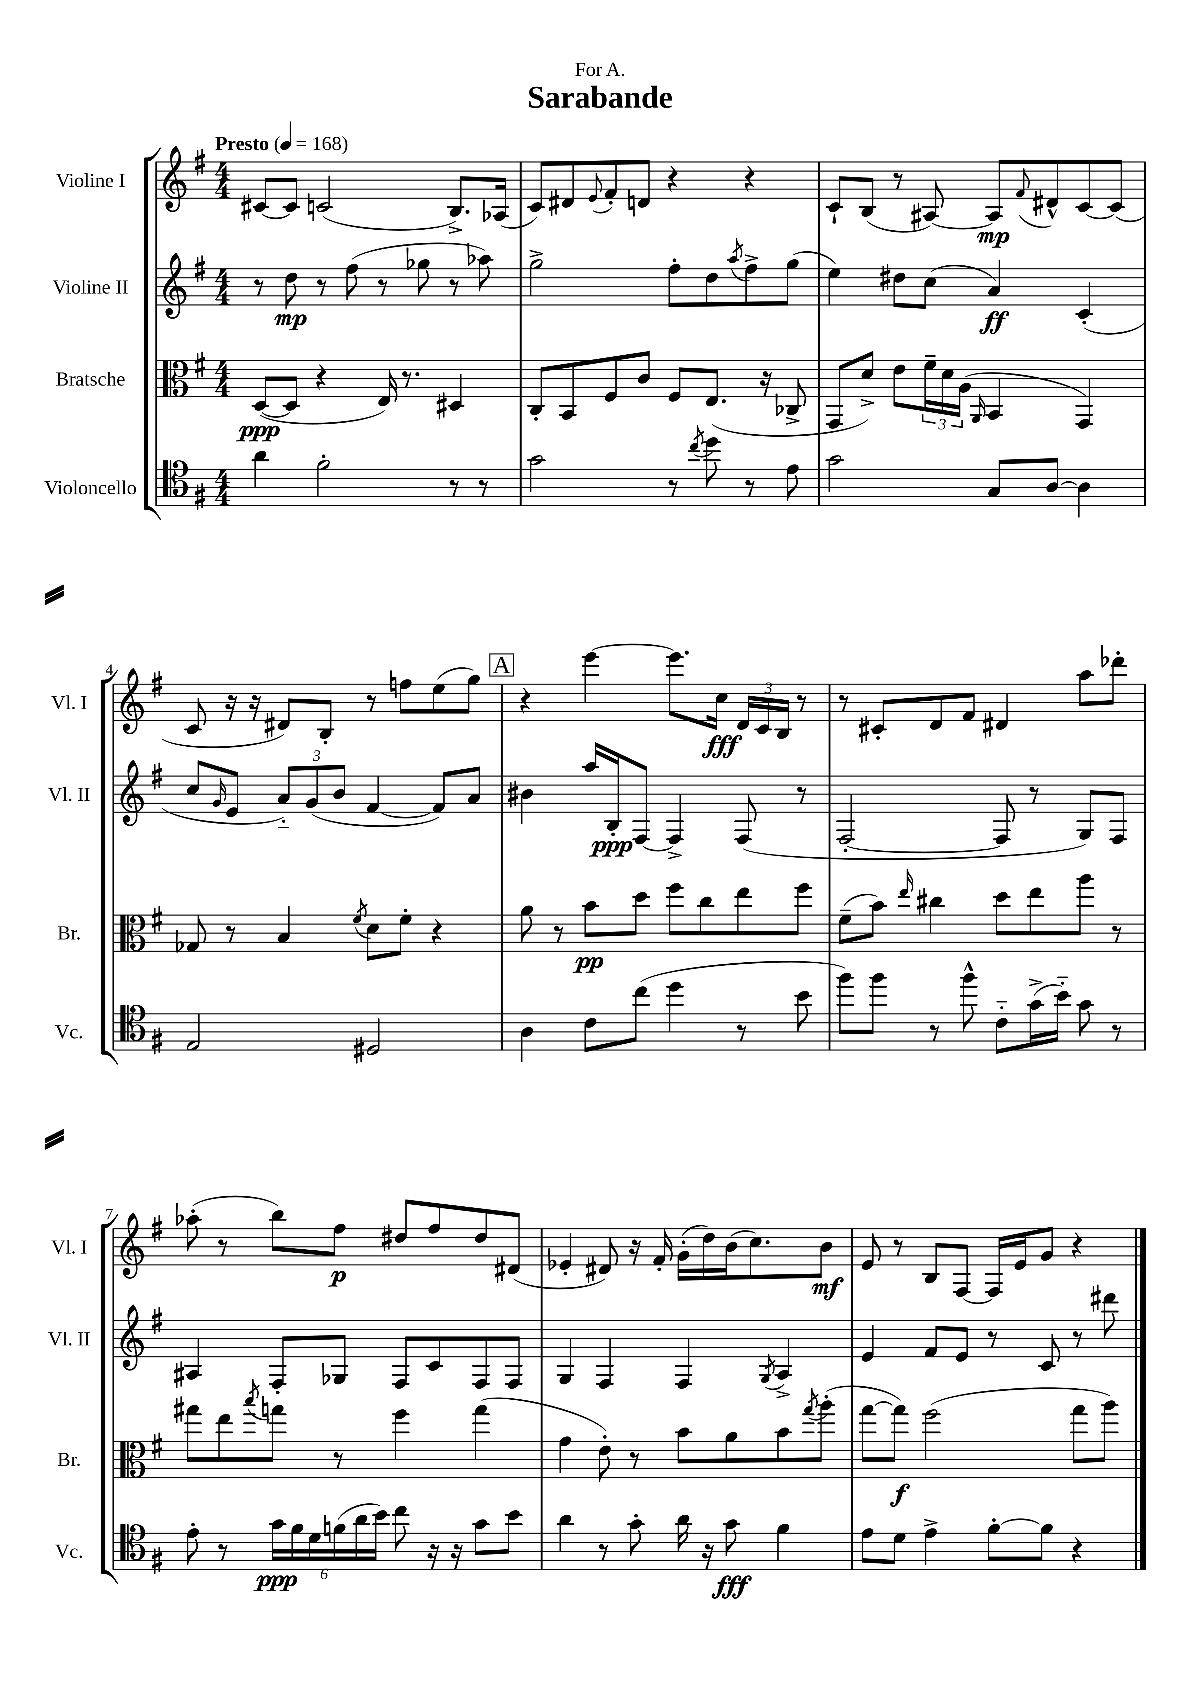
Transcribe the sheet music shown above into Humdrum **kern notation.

**kern	**kern	**kern	**kern
*staff4	*staff3	*staff2	*staff1
*clefC4	*clefC3	*clefG2	*clefG2
*k[f#]	*k[f#]	*k[f#]	*k[f#]
*M4/4	*M4/4	*M4/4	*M4/4
*MM168	*MM168	*MM168	*MM168
4a\	([8D/L	8r	[8c#/L
.	8D/]J	8dd\	8c#/]J
2f#'\	4r	8r	(2c/
.	.	(8ff#\	.
.	16E/)	8r	.
.	8.r	.	.
.	.	8gg-\	.
8r	4D#/	8r	8.B^/L)
8r	.	8aa-\)	.
.	.	.	(16A-/Jk
=	=	=	=
2g\	8C'/L	2gg^\	8c/L)
.	8BB/	.	8d#/
.	.	.	8qqe/
.	8F#/	.	8f#'/
.	8c/J	.	8d/J
8r	8F#/L	8ff#'\L	4r
8qcc/	.	.	.
8dd\	(8.E/J	8dd\	.
.	.	8qaa/	.
8r	.	8ff#^\	4r
.	16r	.	.
8e\	8C-^/	(8gg\J	.
=	=	=	=
2g\	8GG/L	4ee\)	8c`/L
.	8d^/J)	.	(8B/J
.	8e\L	8dd#\L	8r
.	24f#~\L	(8cc\J	[8A#/)
.	24d\	.	.
.	(24A\JJ	.	.
.	16qqAA/	.	.
8G/L	4BB/	4a/)	8A#/]L
.	.	.	8qqf#/
[8A/J	.	.	8d#^^/
4A\]	4GG/)	(4c'/	[8c/
.	.	.	(8c/]J
=	=	=	=
2E/	8G-/	8cc/L	8c/
.	.	16qqg/	.
.	8r	8e/J	16r
.	.	.	16r
.	4B/	12a'~/L)	8d#/L)
.	.	(12g/	.
.	.	.	8B'/J
.	.	12b/J	.
.	8qf#/	.	.
2D#/	8d\L	[4f#/	8r
.	8f#'\J	.	8ff\L
.	4r	8f#/]L)	(8ee\
.	.	8a/J	8gg\J)
=	=	=	=
4A\	8a\	4b#\	4r
.	8r	.	.
8c\L	8b\L	16aa/LL	[4eee\
.	.	16B'/J	.
(8cc\J	8dd\J	[8F#/J	.
4dd\	8ff#\L	4F#^/]	8.eee\]L
.	8cc\	.	.
.	.	.	16cc\Jk
8r	8ee\	(8F#/	24d/LL
.	.	.	24c/
.	.	.	24B/JJ
8b\	8ff#\J	8r	8r
=	=	=	=
8ff#\L)	(8f#~\L	[2F#'/	8r
8ff#\J	8b\J)	.	8c#'/L
.	16qqee/	.	.
8r	4cc#\	.	8d/
8ff#^^\	.	.	8f#/J
8c'~\L	8dd\L	8F#/]	4d#/
(16g^\L	8ee\	8r	.
16b'~\JJ)	.	.	.
8g\	8aa\J	8G/L)	8aa\L
8r	8r	8F#/J	8ddd-'\J
=	=	=	=
8e'\	8gg#\L	4A#/	(8aa-'\
8r	8ee\	.	8r
.	8qbb/	.	.
24g\LL	8gg\J	8F#'/L	8bb\L)
24f#\	.	.	.
24d\	.	.	.
(24f\	8r	8G-/J	8ff#\J
24a\	.	.	.
24b\JJ)	.	.	.
8cc\	4ff#\	8F#/L	8dd#/L
16r	.	8c/	8ff#/
16r	.	.	.
8g\L	(4gg\	8F#/	8dd#/
8b\J	.	8F#/J	(8d#/J
=	=	=	=
4a\	4g\	4G/	4e-'/
8r	8e'\)	4F#/	8d#/)
8g'\	8r	.	16r
.	.	.	16f#'/
16a\	8b\L	4F#/	(16g'\LL
16r	.	.	16dd\)
8g\	8a\	.	(16b\J
.	.	.	8.cc\)
.	.	8qG/	.
4f#\	8b\	4A^/	.
.	8qgg/	.	.
.	(8aa'\J	.	8b\J
=	=	=	=
8e\L	[8gg\L	4e/	8e/
8d\J	8gg\]J)	.	8r
4e^\	(2ff#\	8f#/L	8B/L
.	.	8e/J	[8F#/J
[8f#'\L	.	8r	16F#/]LL
.	.	.	16e/J
8f#\]J	.	8c/	8g/J
4r	8gg\L	8r	4r
.	8aa\J)	8ddd#\	.
==	==	==	==
*-	*-	*-	*-
